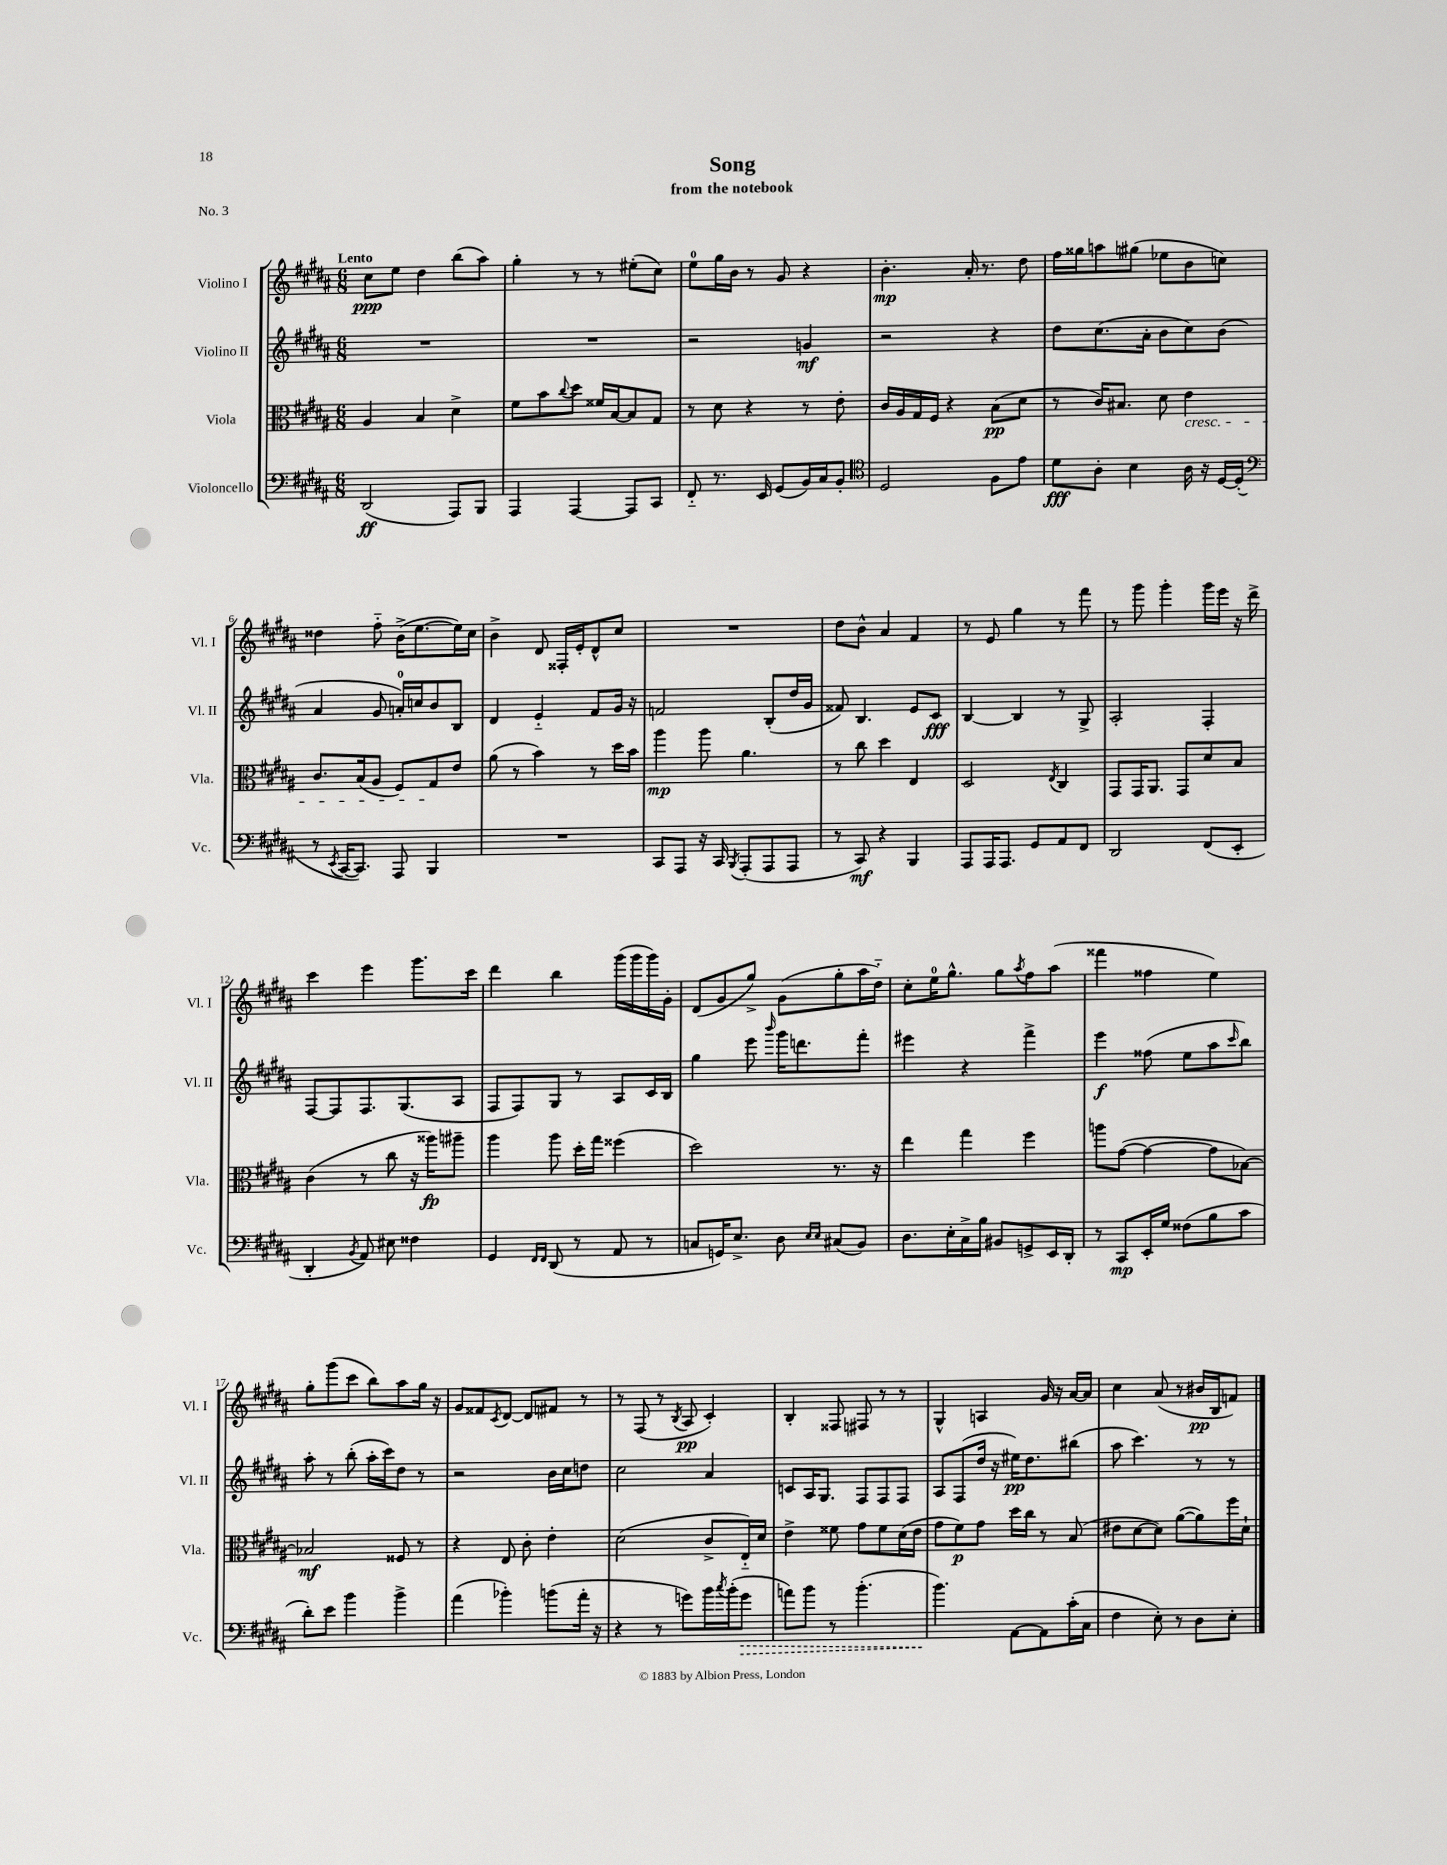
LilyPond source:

\header { title = "Song" subtitle = "from the notebook" piece = "No. 3" }
<<
\new StaffGroup <<
\new Staff = "s0" \with { instrumentName = "Violino I" shortInstrumentName = "Vl. I" } {
    \clef treble \key b \major \numericTimeSignature \time 6/8 \tempo "Lento"
    cis''8\ppp e''8 dis''4 b''8( ais''8) |
    gis''4-. r8 r8 eis''8-.( cis''8) |
    e''8-0 gis''16 b'16 r8 gis'8 r4 |
    b'4.-.\mp ais'16-. r8. dis''8 |
    fis''16 gisis''16 a''8 gis''8( ees''8 b'8 c''8) |
    disis''4 fis''8-_ b'16->( e''8.~ e''16) cis''16 |
    b'4-> dis'8 fisis16-. e'16-. dis'8-^ cis''8 |
    R2. |
    dis''8 b'8-^ ais'4 fis'4 |
    r8 e'8 gis''4 r8 fis'''8 |
    r8 gis'''8 gis'''4-. gis'''16 e'''16 r16 dis'''16-> |
    cis'''4 e'''4 gis'''8. cis'''16 |
    dis'''4 b''4 gis'''16( gis'''16 gis'''16) gis'16-. |
    dis'8( gis'8 gis''8->) gis'8( gis''8-. ais''16 dis''16-_) |
    cis''8-. e''16-0 gis''8.-^ gis''8 \acciaccatura { ais''8 } fis''8 ais''8( |
    fisis'''4 fisis''4 e''4) |
    gis''8-. gis'''8( cis'''8 b''8) ais''8 gis''16 r16 |
    gis'8 fisis'8 \acciaccatura { cis'8 } dis'8~ dis'8 fis'8 r8 |
    r8 fis8( r8 \acciaccatura { b8 } ais8\pp cis'4-.) |
    b4-. fisis8 fis8 r8 r8 |
    gis4-^ a4 gis'16 r16 ais'16~ ais'16 |
    cis''4 ais'8( r8 bis'16\pp b16 f'8) \bar "|." |
}
\new Staff = "s1" \with { instrumentName = "Violino II" shortInstrumentName = "Vl. II" } {
    \clef treble \key b \major \numericTimeSignature \time 6/8
    R2. |
    R2. |
    r2 g'4\mf |
    r2 r4 |
    dis''8 cis''8.( ais'16-. b'8 cis''8) b'8( |
    ais'4 gis'8 a'16-0-.) c''16 b'8 b8 |
    dis'4 e'4-_ fis'8 gis'16 r16 |
    f'2 b8-.( dis''16 gis'16 |
    fisis'8) b4. e'8 cis'8\fff |
    b4~ b4 r8 gis8-> |
    ais2-. fis4-. |
    fis8~ fis8 fis8. gis8.( ais8 |
    fis8 fis8) gis8 r8 ais8 cis'16 b16 |
    gis''4 e'''8 \grace { b'''16 } gis'''16 d'''8. fis'''8-. |
    eis'''4 r4 fis'''4-> |
    e'''4\f fisis''8( e''8 ais''8 \grace { cis'''16 } b''8) |
    ais''8-. r8 b''8-.( ais''16-. cis'''16) dis''8 r8 |
    r2 b'16 cis''16 d''8 |
    cis''2 ais'4 |
    c'8 ais16 gis8. fis8 fis8 fis8 |
    ais8 fis8( dis''16 r16 eis''16\pp) dis''8. bis''8( |
    ais''8 cis'''4.) r8 r8 \bar "|." |
}
\new Staff = "s2" \with { instrumentName = "Viola" shortInstrumentName = "Vla." } {
    \clef alto \key b \major \numericTimeSignature \time 6/8
    ais4 b4 dis'4-> |
    fis'8 b'8 \appoggiatura { cis''8 } dis''8 fisis'16 b16~ b8 gis8 |
    r8 dis'8 r4 r8 e'8-. |
    cis'16 ais16 gis16 fis16 r4 b8\pp( dis'8 |
    r8 cis'16) bis8. dis'8 e'4\cresc |
    cis'8. b16( ais8 fis8) gis8\! e'8 |
    ais'8( r8 b'4) r8 dis''16 b'16 |
    ais''4\mp ais''8 ais'4. |
    r8 cis''8 dis''4 e4 |
    dis2 \acciaccatura { e8 } cis4 |
    gis,8 gis,16 ais,8. gis,8 dis'8 b8 |
    cis'4( r8 cis''8 r16 aisis''16\fp) ais''8-- |
    ais''4 ais''8 dis''16-. gis''16 fisis''4( |
    dis''2) r8. r16 |
    e''4 gis''4 fis''4 |
    a''8 gis'8~( gis'4~ gis'8 bes8~) |
    bes2\mf fisis8 r8 |
    r4 e8 cis'8-. e'4-. |
    dis'2( cis'8-> e16-_) dis'16 |
    e'4-> fisis'8 gis'8 fisis'8 dis'16( e'16 |
    gis'8 fis'8\p) gis'8 dis''16 cis''16 r8 b8( |
    eis'8 dis'8~ dis'8) ais'8~( ais'8) fis''16 dis'16-! \bar "|." |
}
\new Staff = "s3" \with { instrumentName = "Violoncello" shortInstrumentName = "Vc." } {
    \clef bass \key b \major \numericTimeSignature \time 6/8
    dis,2\ff( ais,,8) b,,8 |
    ais,,4 ais,,4~ ais,,8 cis,8 |
    fis,8-_ r8. e,16 gis,8( b,16) cis16 b,8-. |
    \clef tenor dis2 fis8 e'8 |
    dis'8\fff ais8-. b4 ais16 r16 dis16~ dis16-.( |
    \clef bass r8 \acciaccatura { e,8 } cis,16~ cis,8.) ais,,8 b,,4 |
    R2. |
    cis,8 ais,,8 r16 cis,16 \acciaccatura { b,,8 } ais,,8-.( ais,,8 ais,,8 |
    r8 cis,8\mf) r4 b,,4 |
    ais,,8 ais,,16 ais,,8. gis,8 ais,8 fis,8 |
    dis,2 fis,8( e,8-. |
    dis,4-. \acciaccatura { b,8 } ais,8) eis8 fisis4 |
    gis,4 \grace { fis,16 fis,16 } dis,8( r8 ais,8 r8 |
    c8 g,16) e8.-> dis8 \grace { e16 e16 } cis8( b,8) |
    dis8. e16-. cis16-> b16 bis,8 g,8-> e,16 dis,16-. |
    r8 cis,8\mp e,16-. gis16 fisis8( b8 cis'8 |
    dis'8-.) e'8 b'4 b'4-> |
    ais'4( bes'4-.) b'8( ais'16-. r16 |
    r4 r8 g'8) b'16 \acciaccatura { cis''8 } b'16-.( \once \override Hairpin.style = #'dashed-line g'8\> |
    a'8) b'8 r8 b'4.-.( |
    b'4.\!) ais,8~ ais,8 cis'16-.( cis16 |
    fis4 e8-.) r8 dis8 e8-. \bar "|." |
}
>>
>>
